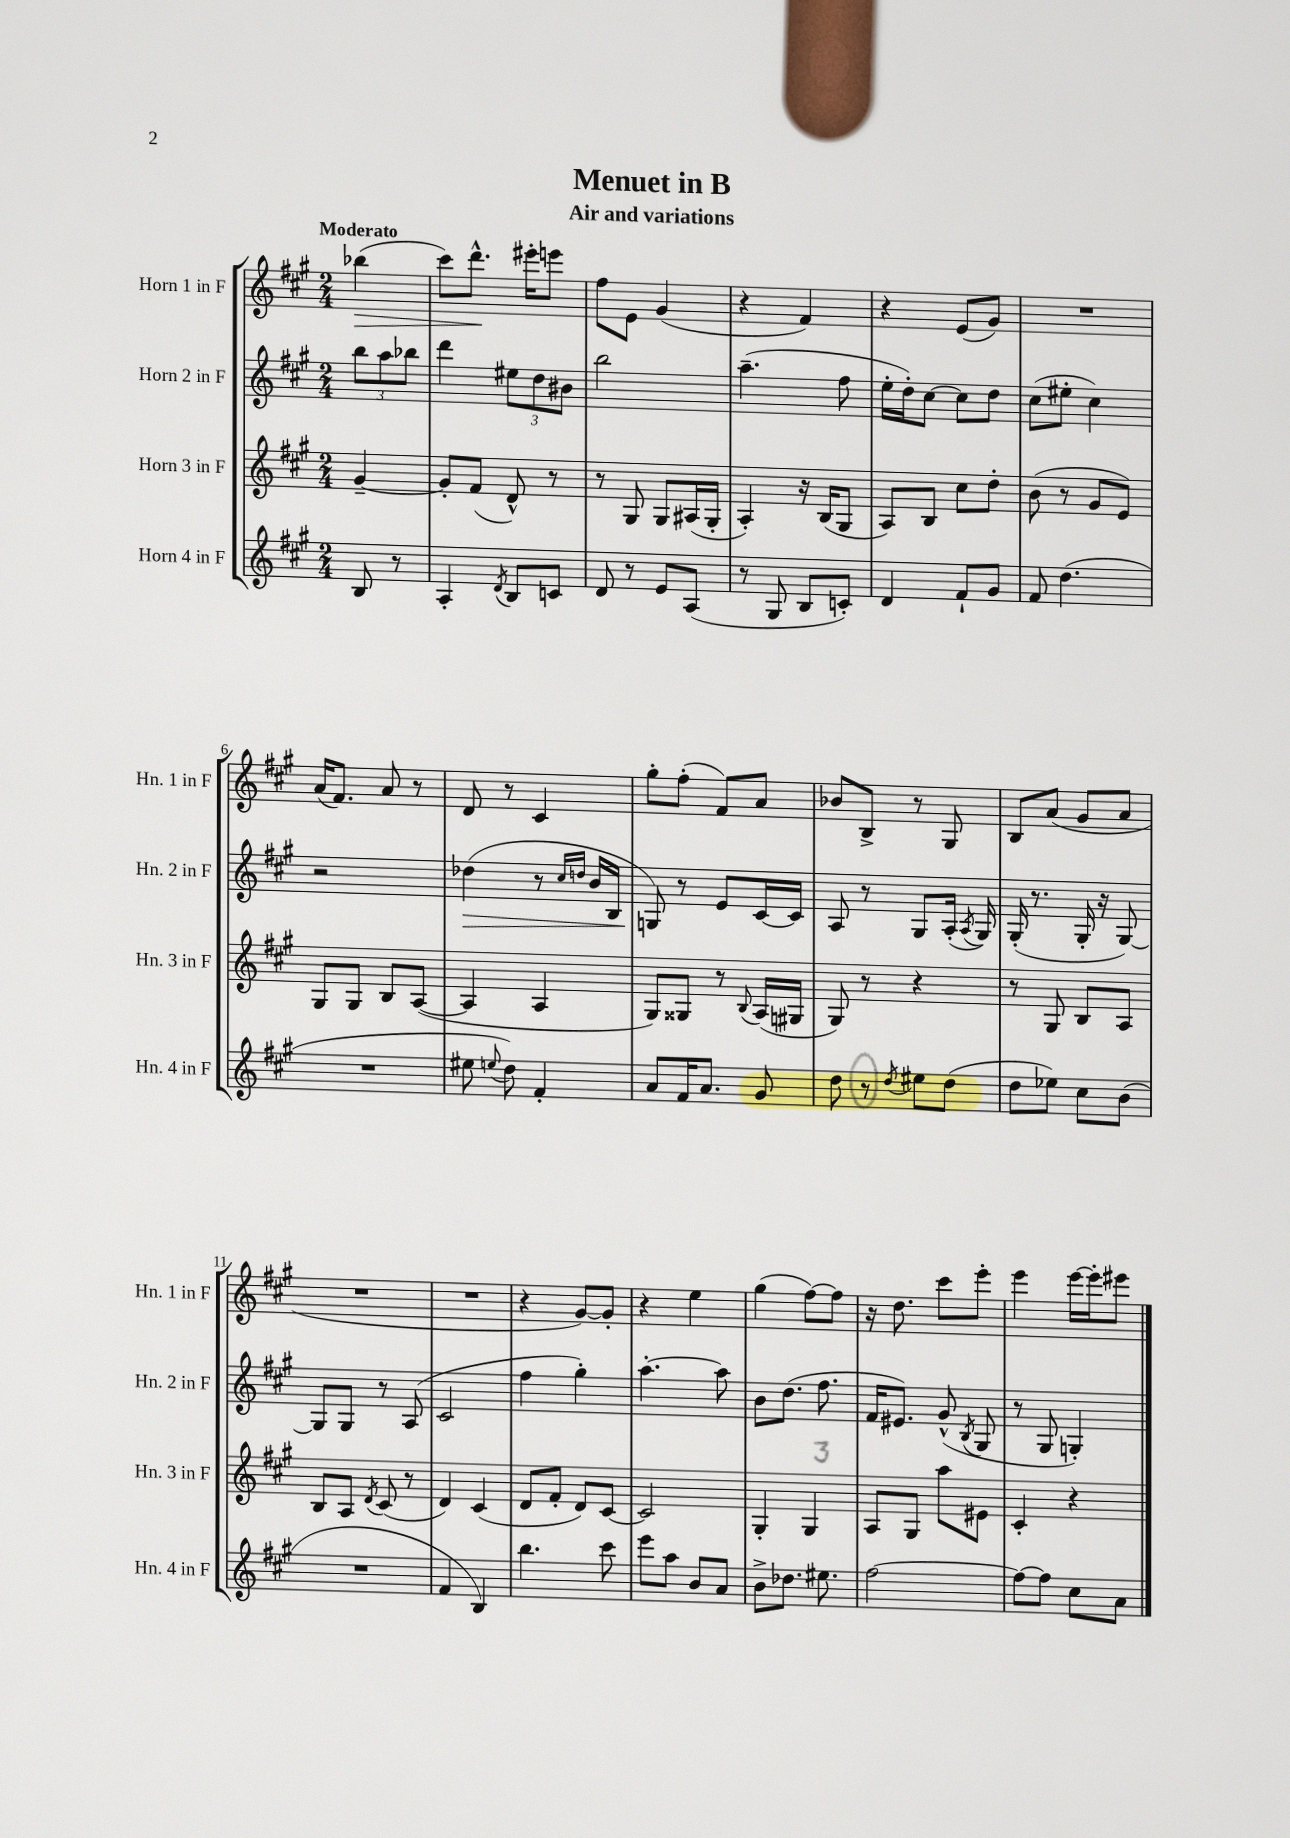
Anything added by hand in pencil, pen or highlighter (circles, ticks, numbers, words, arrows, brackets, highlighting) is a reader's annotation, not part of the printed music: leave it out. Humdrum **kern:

**kern	**kern	**kern	**kern
*staff4	*staff3	*staff2	*staff1
*clefG2	*clefG2	*clefG2	*clefG2
*k[f#c#g#]	*k[f#c#g#]	*k[f#c#g#]	*k[f#c#g#]
*M2/4	*M2/4	*M2/4	*M2/4
8B	[4g#~	12bb	(4bb-
.	.	12aa	.
8r	.	.	.
.	.	12bb-	.
=	=	=	=
4A'	8g#']	4ddd	8ccc#)
.	(8f#	.	8.ddd^^
8qd	.	.	.
8B	8d^^)	12ee#	.
.	.	.	16eee#'
.	.	12dd	.
8c	8r	.	8eee
.	.	12b#	.
=	=	=	=
8d	8r	2bb	8ff#
8r	8G#	.	8e
8e	8G#	.	(4g#
(8A	(16A#	.	.
.	16G#'	.	.
=	=	=	=
8r	4A')	(4.aa~	4r
8G#	.	.	.
8B	16r	.	4f#)
.	(16B	.	.
8c')	8G#	8ff#	.
=	=	=	=
4d	8A)	16ee'	4r
.	.	16dd')	.
.	8B	[8cc#	.
8f#`	8cc#	8cc#]	(8e
8g#	8dd'	8dd	8g#)
=	=	=	=
8f#	(8b	(8cc#	2r
(4.dd	8r	8ee#'	.
.	8g#	4cc#)	.
.	8e)	.	.
=	=	=	=
2r	8G#	2r	(16a
.	.	.	8.f#)
.	8G#	.	.
.	8B	.	8a
.	([8A	.	8r
=	=	=	=
8ee#	4A]	(4dd-	8d
8qqee	.	.	.
8dd)	.	.	8r
4f#'	4A	8r	4c#
.	.	16qqcc#	.
.	.	16qqdd	.
.	.	16b	.
.	.	16B	.
=	=	=	=
8a	8G#)	8G)	8gg#'
16f#	8G##	8r	(8ff#'
8.a	.	.	.
.	8r	8e	8f#)
.	8qqB	.	.
8g#	(16A	[16c#	8a
.	16G#	16c#]	.
=	=	=	=
8dd	8G#)	8A	8b-
8r	8r	8r	8B^
8qdd	.	.	.
8ee#	4r	8G#	8r
(8dd	.	(16A'	8G#
.	.	8qA	.
.	.	16G#)	.
=	=	=	=
8dd	8r	(16G#'	8B
.	.	8.r	.
8ee-)	8G#	.	(8a
8cc#	8B	16G#'	8g#
.	.	16r	.
(8b	8A	[8G#)	8a
=	=	=	=
2r	8B	8G#]	2r
.	8A	8G#	.
.	8qd	.	.
.	(8c#	8r	.
.	8r	(8A	.
=	=	=	=
4f#	4d)	2c#	2r
4B)	(4c#	.	.
=	=	=	=
4.bb	8d	4ff#	4r
.	8f#'	.	.
.	8d)	4gg#')	[8g#)
8ccc#	[8c#	.	8g#']
=	=	=	=
8eee	2c#]	[4.aa'	4r
8aa	.	.	.
8b	.	.	4ee
8a	.	8aa]	.
=	=	=	=
8b^	4G#'	8b	(4gg#
8.dd-	.	(8.dd	.
.	4G#	.	[8ff#)
8.ee#	.	8.ff#	.
.	.	.	8ff#]
=	=	=	=
[2ff#	8A	16f#	16r
.	.	8.e#)	8.dd
.	8G#	.	.
.	8aa	(8g#^^	8ccc#
.	.	8qB	.
.	8e#	8G#	8eee'
=	=	=	=
8ff#_	4c#'	8r	4eee
8ff#]	.	8G#	.
8cc#	4r	4G')	[16eee
.	.	.	16eee']
8a	.	.	8eee#
==	==	==	==
*-	*-	*-	*-
